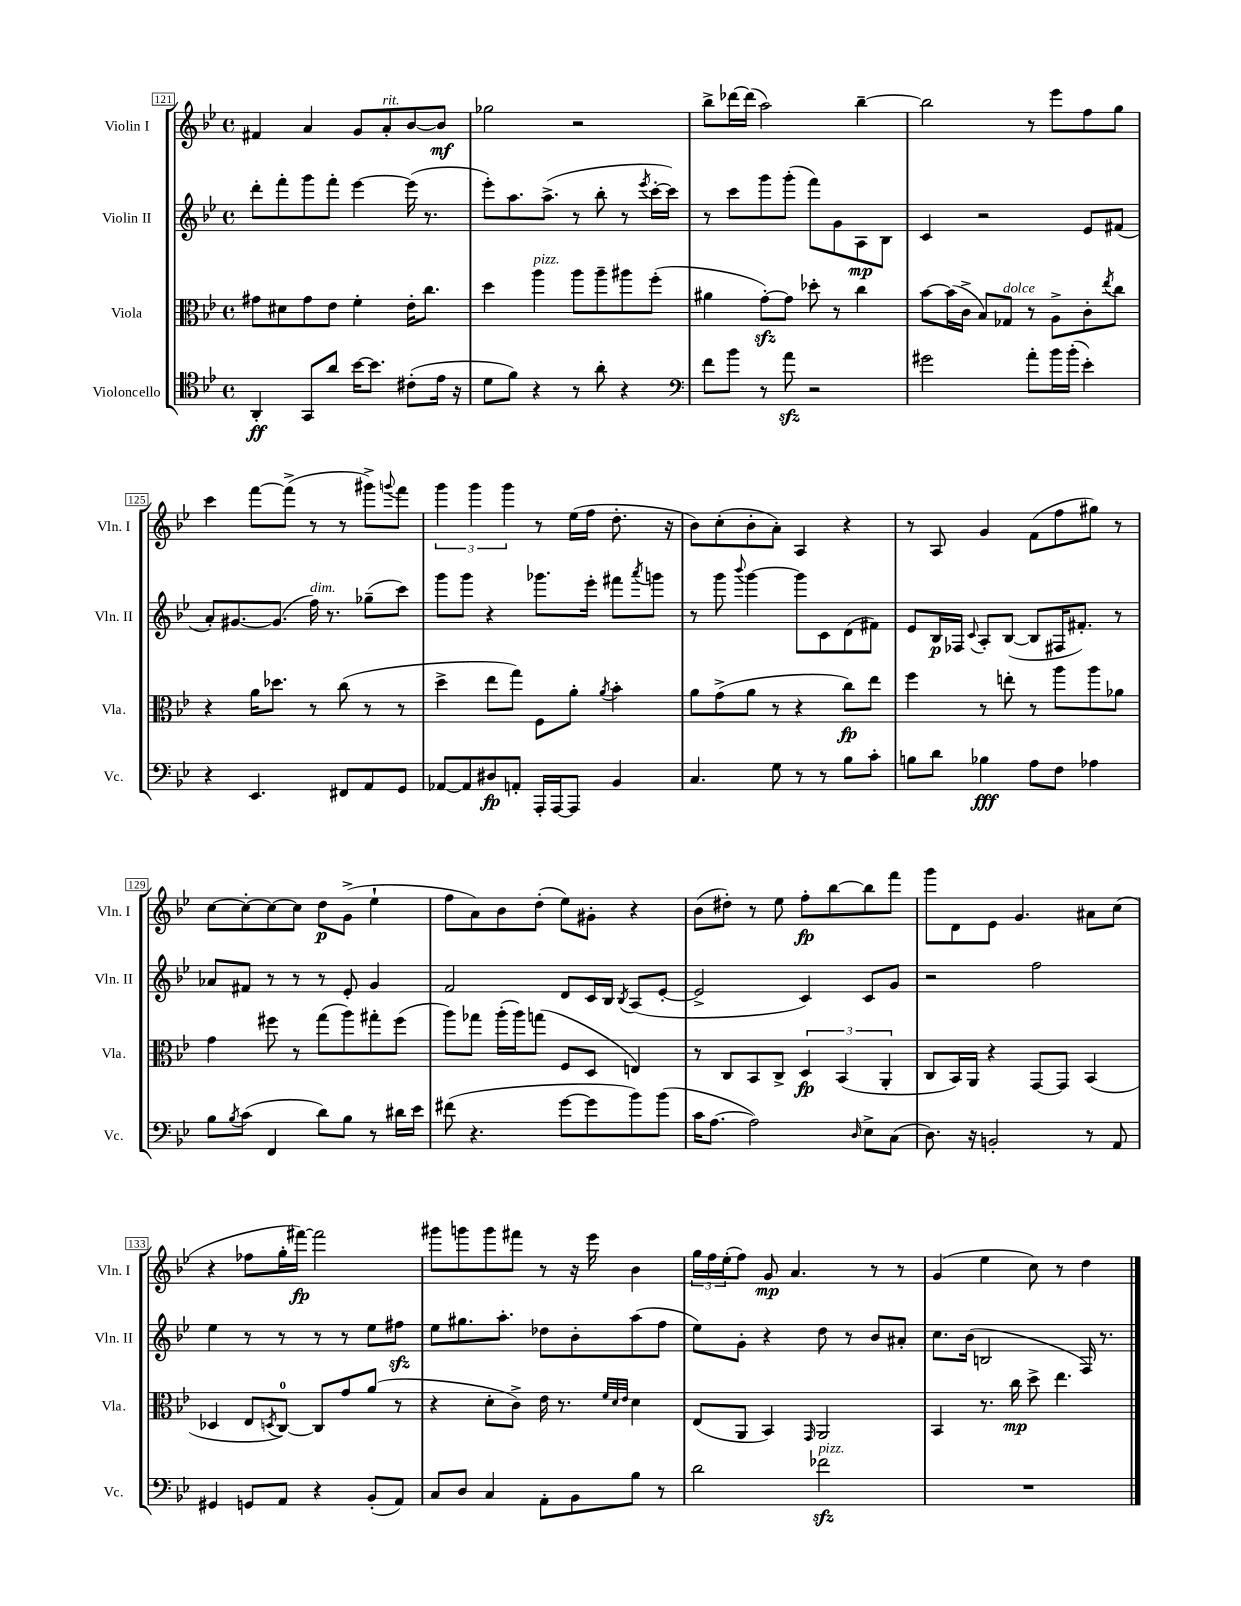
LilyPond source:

<<
\new StaffGroup <<
\new Staff = "s0" \with { instrumentName = "Violin I" shortInstrumentName = "Vln. I" } {
    \clef treble \key bes \major \defaultTimeSignature \time 4/4
    fis'4 a'4 g'8 a'8-.^\markup { \italic "rit." } bes'8~ bes'8\mf |
    ges''2 r2 |
    bes''8-> des'''16~ des'''16( a''2) bes''4~-- |
    bes''2 r8 ees'''8 f''8 g''8 |
    c'''4 f'''8~ f'''8->( r8 r8 gis'''8->) \appoggiatura { g'''8 } f'''8 |
    \tuplet 3/2 { g'''4 g'''4 g'''4 } r8 ees''16( f''16 d''8.-. r16 |
    bes'8) c''8-.( bes'8-. a'8-.) a4 r4 |
    r8 a8 g'4 f'8( f''8 gis''8) r8 |
    c''8~ c''8~-. c''8~ c''8 d''8\p g'8->( ees''4-! |
    f''8 a'8) bes'8 d''8-.( ees''8) gis'8-. r4 |
    bes'8( dis''8-.) r8 ees''8 f''8-.\fp bes''8~ bes''8 f'''8 |
    g'''8 d'8 ees'8 g'4. ais'8 c''8( |
    r4 fes''8 g''16-. fis'''16~\fp) fis'''2 |
    gis'''8 g'''8 g'''8 fis'''8 r8 r16 ees'''16 bes'4 |
    \tuplet 3/2 { g''16 f''16 ees''16-.( } f''8) g'8\mp a'4. r8 r8 |
    g'4( ees''4 c''8) r8 d''4 \bar "|." |
}
\new Staff = "s1" \with { instrumentName = "Violin II" shortInstrumentName = "Vln. II" } {
    \clef treble \key bes \major \defaultTimeSignature \time 4/4
    d'''8-. f'''8-. g'''8 f'''8-. ees'''4~ ees'''16( r8. |
    ees'''8-.) a''8. a''8.->( r8 bes''8-. r8 \acciaccatura { ees'''8 } c'''16~-. c'''16) |
    r8 c'''8 g'''8 g'''8-.( f'''8) g'8 a8\mp bes8 |
    c'4 r2 ees'8 fis'8( |
    a'8-.) gis'8.~ gis'8.( f''16^\markup { \italic "dim." }) r8. ges''8--( c'''8) |
    g'''8 g'''8 r4 ges'''8. ees'''16-. fis'''8 \acciaccatura { a'''8 } g'''8 |
    r8 g'''8 \appoggiatura { bes'''8 } g'''4~ g'''8 c'8 d'8( fis'8) |
    ees'8 bes16\p fes16 \appoggiatura { c'8 } a8-. bes8~( bes8 fis16 fis'8.-.) r8 |
    aes'8 fis'8 r8 r8 r8 ees'8-. g'4 |
    f'2 d'8 c'16 bes16 \acciaccatura { bes8 } a8( ees'8~-. |
    ees'2-> c'4) c'8 g'8 |
    r2 f''2 |
    ees''4 r8 r8 r8 r8 ees''8 fis''8\sfz |
    ees''8 gis''8. a''8.-. des''8 bes'8-. a''8( f''8 |
    ees''8) g'8-. r4 d''8 r8 bes'8 ais'8-. |
    c''8. bes'16( b2 f16) r8. \bar "|." |
}
\new Staff = "s2" \with { instrumentName = "Viola" shortInstrumentName = "Vla." } {
    \clef alto \key bes \major \defaultTimeSignature \time 4/4
    gis'8 dis'8 gis'8 ees'8 f'4-. ees'16-. c''8. |
    d''4 a''4^\markup { \italic "pizz." } a''8 a''8-- ais''8 f''8-.( |
    ais'4 g'8~-.\sfz) g'8 des''8-. r8 c''4 |
    bes'8~ bes'16( c'16-> bes8) ges8^\markup { \italic "dolce" } r8 a8-> c'8-. \acciaccatura { ees''8 } c''8 |
    r4 a'16 des''8. r8 c''8( r8 r8 |
    d''4-> ees''8 g''8) f8 a'8-. \acciaccatura { a'8 } bes'4-. |
    a'8 g'8->( a'8 r8 r4 c''8\fp) ees''8 |
    f''4 r8 e''8-. r8 a''8 a''8 aes'8 |
    g'4 fis''8 r8 g''8( a''8) gis''8-. fis''8( |
    a''8) ges''8 a''16-.( a''16) g''8( f8 d8 e4) |
    r8 c8 bes,8 c8-> \tuplet 3/2 { d4\fp bes,4( a,4-. } |
    c8 bes,16) a,16 r4 g,8~ g,8 bes,4( |
    des4 ees8 \acciaccatura { d8 } c8-0~) c8 g'8 a'8( r8 |
    r4 d'8-. c'8->) ees'16 r8. \grace { f'32 d'32 ees'32 } d'4 |
    ees8( a,8 bes,4) \grace { g,16 } a,2 |
    bes,4 r8. c''16\mp d''8-> ees''4. \bar "|." |
}
\new Staff = "s3" \with { instrumentName = "Violoncello" shortInstrumentName = "Vc." } {
    \clef tenor \key bes \major \defaultTimeSignature \time 4/4
    a,4-.\ff g,8 a'8 bes'16~ bes'8. cis'8-.( ees'16 r16 |
    d'8 f'8) r4 r8 a'8-. r4 |
    \clef bass f'8 bes'8 r8 a'8\sfz r2 |
    gis'2 a'8-. bes'16 bes'16-.( ees'4-.) |
    r4 ees,4. fis,8 a,8 g,8 |
    aes,8~ aes,8 dis8\fp a,8-. a,,16-. a,,16~ a,,8 bes,4 |
    c4. g8 r8 r8 bes8 c'8-. |
    b8 d'8 bes4\fff a8 f8 aes4 |
    bes8 \acciaccatura { bes8 } c'8( f,4 d'8) bes8 r8 dis'16 ees'16 |
    fis'8( r4. g'8~ g'8 bes'8) bes'8( |
    c'16 a8.~ a2) \grace { d16 } ees8-> c8( |
    d8.) r16 b,2-. r8 a,8 |
    gis,4 g,8 a,8 r4 bes,8-.( a,8) |
    c8 d8 c4 a,8-. bes,8 bes8 r8 |
    d'2 fes'2\sfz^\markup { \italic "pizz." } |
    R1 \bar "|." |
}
>>
>>
\layout { \context { \Score currentBarNumber = #121 \override BarNumber.stencil = #(make-stencil-boxer 0.1 0.3 ly:text-interface::print) } }
